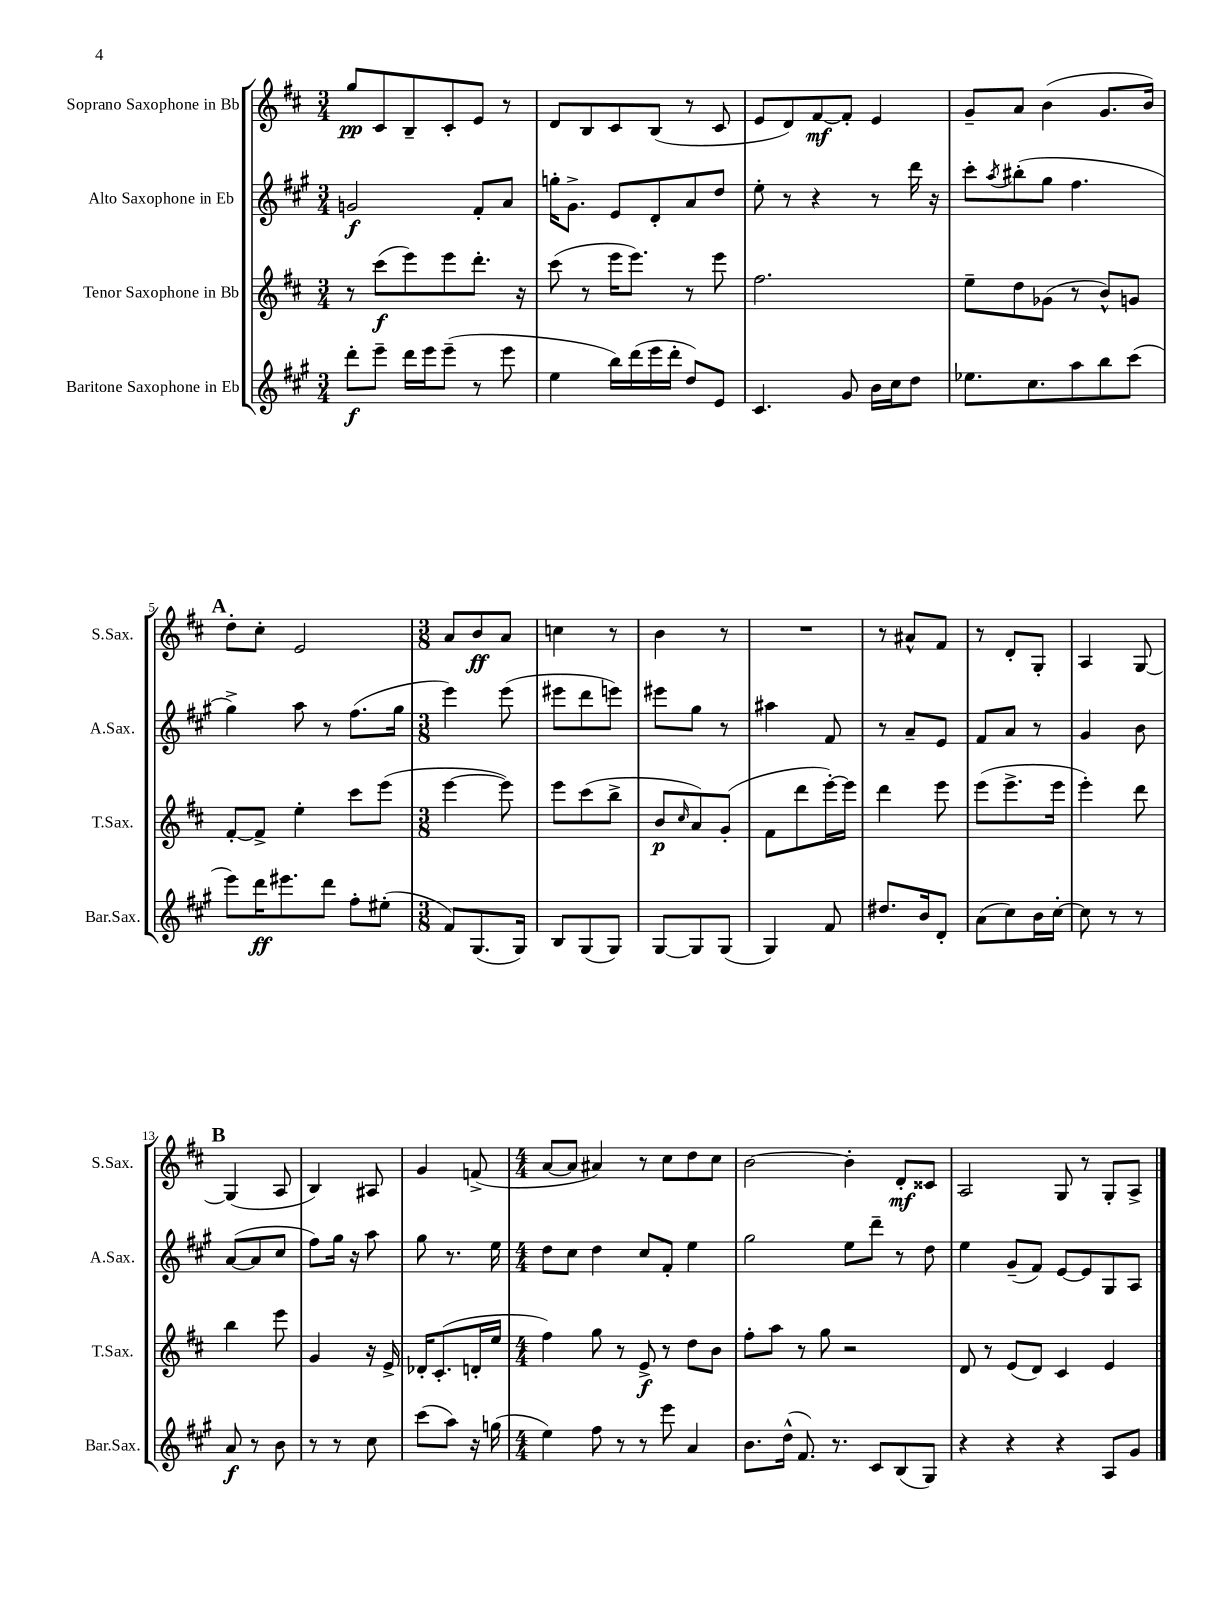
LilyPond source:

<<
\new StaffGroup <<
\new Staff = "s0" \with { instrumentName = "Soprano Saxophone in Bb" shortInstrumentName = "S.Sax." } {
    \clef treble \key d \major \numericTimeSignature \time 3/4
    g''8\pp cis'8 b8-- cis'8-. e'8 r8 |
    d'8 b8 cis'8 b8( r8 cis'8 |
    e'8 d'8) fis'8~\mf fis'8-. e'4 |
    g'8-- a'8 b'4( g'8. b'16) |
    \mark \markup { \bold "A" } d''8-. cis''8-. e'2 |
    \numericTimeSignature \time 3/8 a'8 b'8\ff a'8 |
    c''4 r8 |
    b'4 r8 |
    R4. |
    r8 ais'8-^ fis'8 |
    r8 d'8-. g8-. |
    a4 g8~ |
    \mark \markup { \bold "B" } g4( a8 |
    b4) ais8 |
    g'4 f'8->( |
    \numericTimeSignature \time 4/4 a'8~ a'8 ais'4) r8 cis''8 d''8 cis''8 |
    b'2~ b'4-. d'8-.\mf cisis'8 |
    a2 g8 r8 g8-. a8-> \bar "|." |
}
\new Staff = "s1" \with { instrumentName = "Alto Saxophone in Eb" shortInstrumentName = "A.Sax." } {
    \clef treble \key a \major \numericTimeSignature \time 3/4
    g'2\f fis'8-. a'8 |
    g''16-. gis'8.-> e'8 d'8-. a'8 d''8 |
    e''8-. r8 r4 r8 d'''16 r16 |
    cis'''8-. \acciaccatura { a''8 } bis''8-.( gis''8 fis''4. |
    \mark \markup { \bold "A" } gis''4->) a''8 r8 fis''8.( gis''16 |
    \numericTimeSignature \time 3/8 e'''4) e'''8( |
    eis'''8 d'''8 e'''8) |
    eis'''8 gis''8 r8 |
    ais''4 fis'8 |
    r8 a'8-- e'8 |
    fis'8 a'8 r8 |
    gis'4 b'8 |
    \mark \markup { \bold "B" } a'8~( a'8 cis''8 |
    fis''8) gis''16 r16 a''8 |
    gis''8 r8. e''16 |
    \numericTimeSignature \time 4/4 d''8 cis''8 d''4 cis''8 fis'8-. e''4 |
    gis''2 e''8 d'''8-- r8 d''8 |
    e''4 gis'8--( fis'8) e'8~ e'8 gis8 a8 \bar "|." |
}
\new Staff = "s2" \with { instrumentName = "Tenor Saxophone in Bb" shortInstrumentName = "T.Sax." } {
    \clef treble \key d \major \numericTimeSignature \time 3/4
    r8 cis'''8\f( e'''8) e'''8 d'''8.-. r16 |
    cis'''8( r8 e'''16 e'''8.) r8 e'''8 |
    fis''2. |
    e''8-- d''8 ges'8( r8 b'8-^) g'8 |
    \mark \markup { \bold "A" } fis'8~-. fis'8-> e''4-. cis'''8 e'''8( |
    \numericTimeSignature \time 3/8 e'''4~ e'''8) |
    e'''8 cis'''8( b''8-> |
    b'8\p \grace { cis''16 } a'8) g'8-.( |
    fis'8 d'''8 e'''16~-.) e'''16 |
    d'''4 e'''8 |
    e'''8( e'''8.-> e'''16 |
    e'''4-.) d'''8 |
    \mark \markup { \bold "B" } b''4 e'''8 |
    g'4 r16 e'16-> |
    des'16-. cis'8.-.( d'16-. e''16 |
    \numericTimeSignature \time 4/4 fis''4) g''8 r8 e'8->\f r8 d''8 b'8 |
    fis''8-. a''8 r8 g''8 r2 |
    d'8 r8 e'8( d'8) cis'4 e'4 \bar "|." |
}
\new Staff = "s3" \with { instrumentName = "Baritone Saxophone in Eb" shortInstrumentName = "Bar.Sax." } {
    \clef treble \key a \major \numericTimeSignature \time 3/4
    d'''8-.\f e'''8-- d'''16 e'''16 e'''8--( r8 e'''8 |
    e''4 b''16) d'''16( e'''16 d'''16-. d''8) e'8 |
    cis'4. gis'8 b'16 cis''16 d''8 |
    ees''8. cis''8. a''8 b''8 cis'''8( |
    \mark \markup { \bold "A" } e'''8) d'''16\ff eis'''8. d'''8 fis''8-. eis''8-.( |
    \numericTimeSignature \time 3/8 fis'8) gis8.( gis16) |
    b8 gis8( gis8) |
    gis8~ gis8 gis8( |
    gis4) fis'8 |
    dis''8. b'16 d'8-. |
    a'8( cis''8) b'16 cis''16~-. |
    cis''8 r8 r8 |
    \mark \markup { \bold "B" } a'8\f r8 b'8 |
    r8 r8 cis''8 |
    cis'''8( a''8) r16 g''16( |
    \numericTimeSignature \time 4/4 e''4) fis''8 r8 r8 e'''8 a'4 |
    b'8. d''16-^( fis'8.) r8. cis'8 b8( gis8) |
    r4 r4 r4 a8 gis'8 \bar "|." |
}
>>
>>
